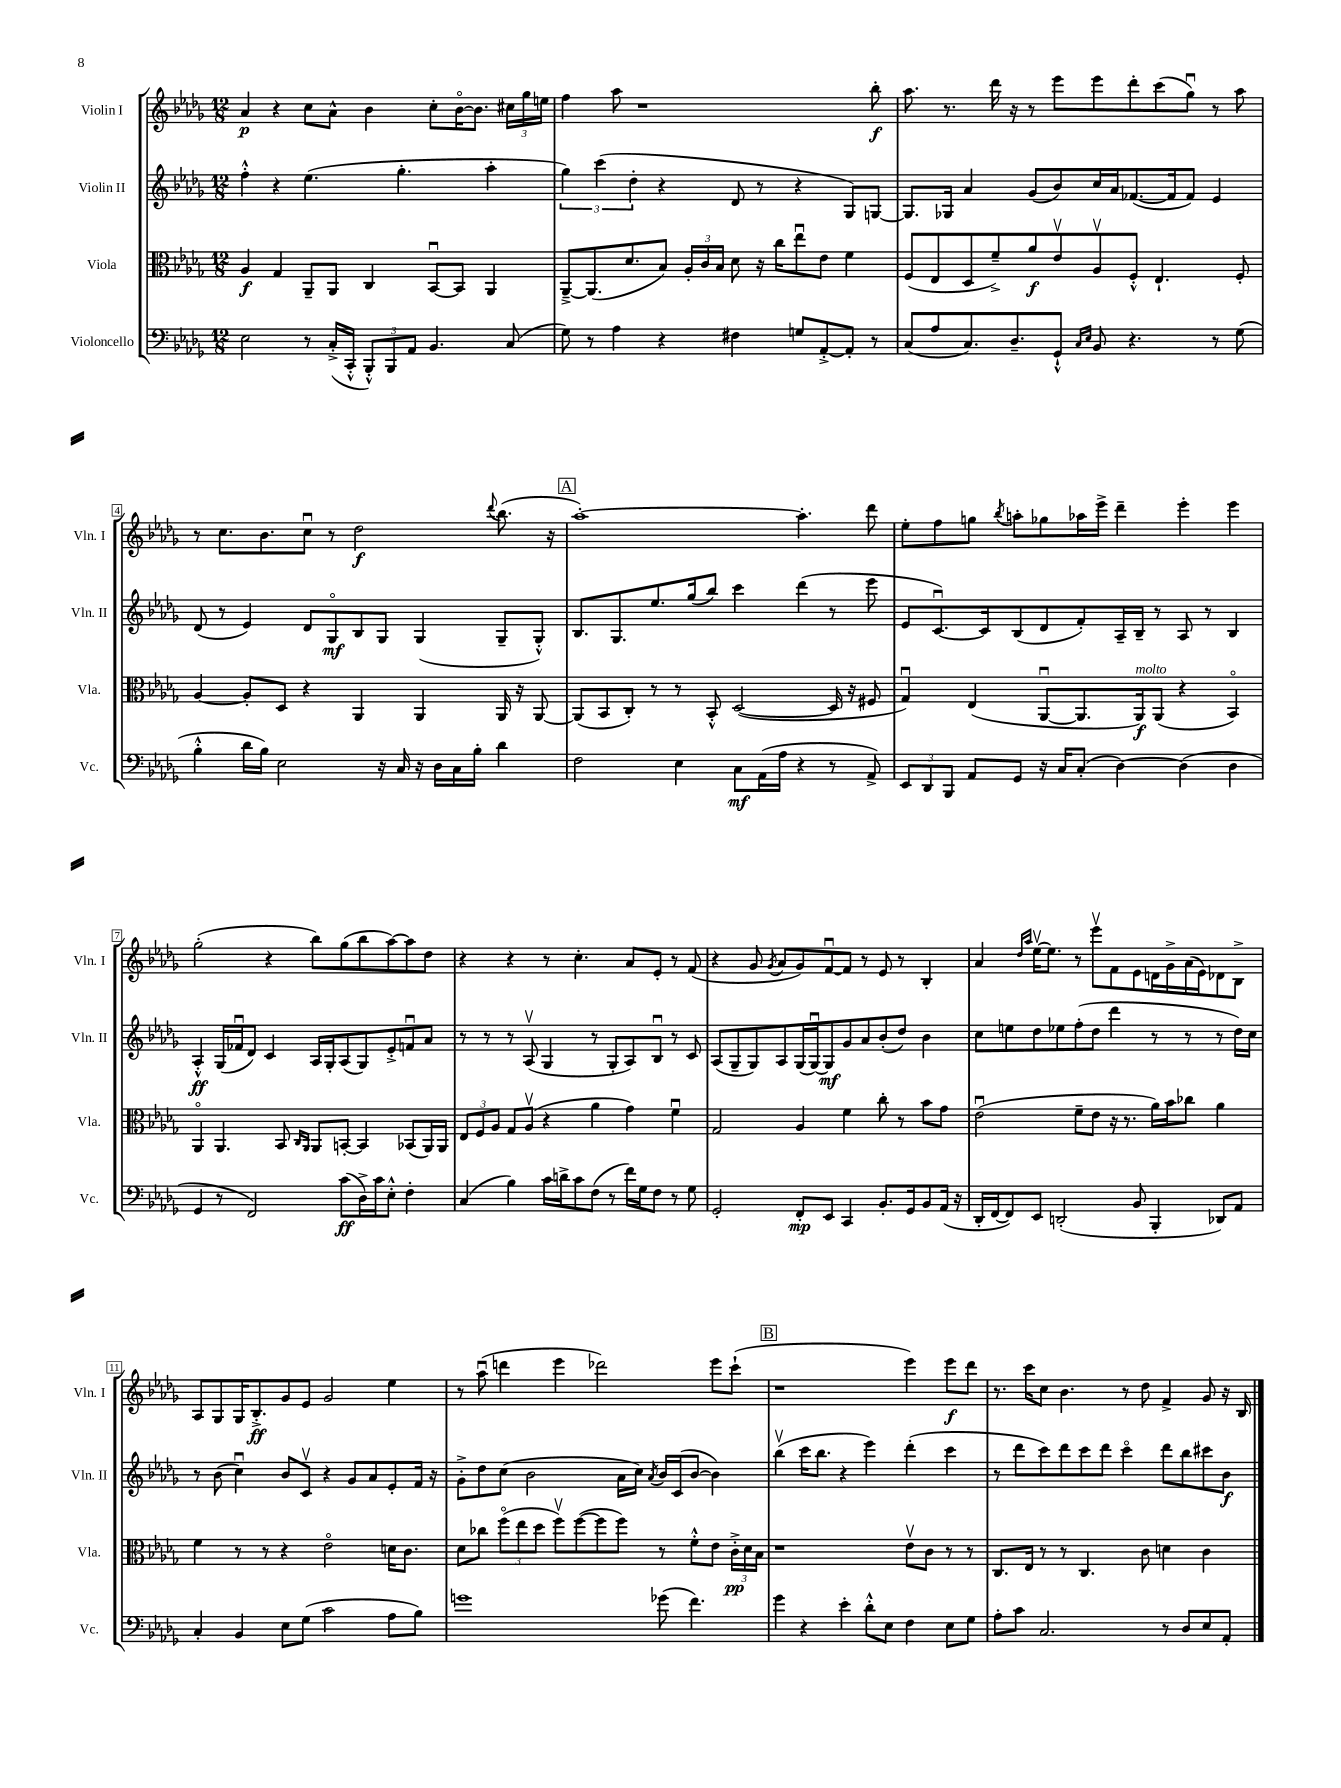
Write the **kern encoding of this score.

**kern	**kern	**kern	**kern
*staff4	*staff3	*staff2	*staff1
*clefF4	*clefC3	*clefG2	*clefG2
*k[b-e-a-d-g-]	*k[b-e-a-d-g-]	*k[b-e-a-d-g-]	*k[b-e-a-d-g-]
*M12/8	*M12/8	*M12/8	*M12/8
2E-\	4A-/	4ff'^^\	4a-/
.	4G-/	4r	4r
8r	8AA-~/L	(4.ee-\	8cc\L
(16C'^/LL	8AA-/J	.	8a-^^\J
16CC'^^/JJ	.	.	.
12BBB-'^^/L)	4C/	.	4b-\
12BBB-/	.	.	.
.	.	4.gg-'\	.
12AA-/J	.	.	.
4.BB-/	[8BB-u/L	.	8cc'\L
.	8BB-/]J	.	[16b-o\K
.	.	.	8.b-\]J
.	4AA-/	4aa-'\	.
(8C/	.	.	24cc#\LL
.	.	.	24gg-\
.	.	.	24ee\JJ
=	=	=	=
8G-\)	[8AA-~^/L	6gg-\)	4ff\
8r	(8.AA-/]	.	.
.	.	(6ccc\	.
4A-\	.	.	8aa-\
.	8.d-/	.	.
.	.	6dd-'\	.
.	.	.	1r
4r	8B-/J)	4r	.
.	24A-'/LL	.	.
.	24c/	.	.
.	24B-/JJ	.	.
4F#\	8d-\	8d-/	.
.	16r	8r	.
.	16cc\LK	.	.
8G/L	8ee-u\	4r	.
[8AA-'^/	8e-\J	.	.
8AA-'/]J	4f\	8G-/L)	.
8r	.	[8G/J	8bb-'\
=	=	=	=
(8C/L	(8F/L	8.G/]L	8.aa-\
8A-/	8E-/	.	.
.	.	16G-/Jk	8.r
8.C/)	8D-/	4a-/	.
.	8f~^/)	.	16ddd-\
8.D-~/	.	.	16r
.	8a-/	(8g-/L	8r
8GG-`^^/J	8e-v/	8b-/)	8eee-\L
16qqC/LL	.	.	.
16qqE-/JJ	.	.	.
8BB-/	8A-v/	16cc/L	8eee-\
.	.	16a-/J	.
4.r	8F'^^/J	([8.f-/	8ddd-'\
.	4.E-`/	.	(8ccc\
.	.	16f-/]k	.
.	.	8f-/J)	8gg-u\J)
8r	.	4e-/	8r
(8G-\	8F'/	.	8aa-\
=	=	=	=
4B-'^^\	[4A-/	(8d-/	8r
.	.	8r	8.cc\L
16d-\LL	8A-'/]L	4e-/)	.
16B-\JJ)	.	.	8.b-\
2E-\	8D-/J	.	.
.	4r	8d-/L	8ccu\J
.	.	8G-o/	8r
.	4AA-/	8B-/	2dd-\
16r	.	8G-/J	.
16C/	.	.	.
16r	4AA-/	(4G-/	.
16D-\LL	.	.	.
16C\	.	.	.
16B-'\JJ	.	.	.
.	.	.	8qqddd-/
4d-\	16AA-/	8G-~/L	(8.bb-\
.	16r	.	.
.	[8AA-/	8G-'^^/J)	.
.	.	.	16r
=	=	=	=
2F\	(8AA-/]L	8.B-/L	[1aa-')
.	8BB-/	.	.
.	.	8.G-/	.
.	8C'/J)	.	.
.	8r	8.ee-/	.
4E-\	8r	.	.
.	.	(16gg-/k	.
.	8BB-'^^/	8bb-/J)	.
8C\L	([2D-/	4ccc\	.
(16AA-\L	.	.	.
16A-\JJ	.	.	.
4r	.	(4ddd-\	4.aa-'\]
8r	16D-/]	8r	.
.	16r	.	.
8AA-^/)	8F#/	8eee-\	8ddd-\
=	=	=	=
12EE-/L	4G-u/)	8e-/L	8ee-'\L
12DD-/	.	.	.
.	.	[8.cu/)	8ff\
12BBB-/J	.	.	.
8AA-/L	(4E-/	.	8gg\J
.	.	16c/]k	.
.	.	.	8qbb-/
8GG-/J	.	(8B-/	8aa'\L
16r	[8AA-u/L	8d-/	8gg-\
16C/LK	.	.	.
(8C'/J	8.AA-/]	8f'/)	16aa-\L
.	.	.	16eee-^\JJ
[4D-\)	.	16A-~/L	4ddd-~\
.	16AA-/k)	16B-~/JJ	.
.	(8AA-/J	8r	.
(4D-\]	4r	8A-/	4eee-'\
.	.	8r	.
4D-\	4BB-o/)	4B-/	4eee-\
=	=	=	=
4GG-/	4AA-o/	4A-'^^/	(2gg-'\
8r	4.AA-/	(16G-/LL	.
.	.	16f-u/J	.
2FF/)	.	8d-/J)	.
.	.	4c/	4r
.	8BB-/	.	.
.	16qqC/LL	.	.
.	16qqAA-/JJ	.	.
.	8AA-/L	16A-/LL	8bb-\L)
.	.	16G-'/J	.
(8c\L	[8BB'/J	(8A-/	(8gg-\
16D-^\L)	4BB/]	8G-/)	8bb-\
16c\J	.	.	.
8E-'^^\J	.	8e-'^/	[8aa-\)
4F'\	(8BB-/L	8fu/	8aa-\]
.	16AA-/L)	8a-/J	8dd-\J
.	16AA-/JJ	.	.
=	=	=	=
(4C/	12E-/L	8r	4r
.	12F/	.	.
.	.	8r	.
.	12A-/J	.	.
4B-\)	8G-/L	8r	4r
.	(8A-v/J	(8A-v/	.
16c\LL	4r	4G-/	8r
16d^\J	.	.	.
8c\	.	.	4.cc'\
(8F\J	4a-\	8r	.
8r	.	8G-'/L	.
16f\LL)	4g-\)	8A-/)	8a-/L
16G-\J	.	.	.
8F\J	.	8B-u/J	8e-'/J
8r	4fu\	8r	8r
8G-\	.	8c/	(8f/
=	=	=	=
2GG-'/	2G-/	(8A-/L	4r
.	.	8G-~/	.
.	.	8G-/)	8g-/
.	.	.	8qg-/
.	.	8A-/	8a-/L
8FF'/L	4A-/	(16G-/L	8g-/)
.	.	[16G-u/J)	.
8EE-/J	.	8G-/]	[8fu/
4CC/	4f\	8g-/	8f/]J
.	.	8a-/	8r
8.BB-'/L	8cc'\	(8b-'/	8e-/
.	8r	8dd-/J)	8r
16GG-/k	.	.	.
8BB-/	8b-\L	4b-\	4B-'/
(16AA-/Jk	8g-\J	.	.
16r	.	.	.
=	=	=	=
16DD-'/LL	(2e-u\	8cc\L	4a-/
[16FF/J	.	.	.
8FF/])	.	8ee\	.
.	.	.	16qqdd-/LL
.	.	.	16qqaa-/JJ
8EE-/J	.	8dd-\	[16ee-v\LK
.	.	.	8.ee-\]J
(2DD'/	.	8ee-\	.
.	8f~\L	(8ff'\	8r
.	8e-\J	8dd-\J	8eee-v\L
.	16r	4ddd-\	8f\
.	8.r	.	.
8BB-/	.	.	8e-\
4BBB-'/	16a-\LL)	8r	16d\L
.	16b-\J	.	16g-^\
.	8cc-\J	8r	(16a-\
.	.	.	16e-\J)
8DD-/L)	4a-\	8r	8d-\
8AA-/J	.	16dd-\LL)	8B-^\J
.	.	16cc\JJ	.
=	=	=	=
4C'/	4f\	8r	8A-/L
.	.	(8b-\	8G-/
4BB-/	8r	4ccu\)	16G-/K
.	.	.	8.B-'^/
.	8r	.	.
8E-\L	4r	8b-/L	8g-/
(8G-\J	.	8cv/J	8e-/J
2c\	2e-o\	4r	2g-/
.	.	8g-/L	.
.	.	8a-/	.
8A-\L	16d\LK	8e-'/	4ee-\
.	8.c\J	.	.
8B-\J)	.	16f/Jk	.
.	.	16r	.
=	=	=	=
1g	8d-\L	8g-'^\L	8r
.	8cc-\J	8dd-\	(8aa-u\
.	(12ffo\L	(8cc\J	4ddd\
.	12ee-\	.	.
.	.	2b-\	.
.	12dd-\J	.	.
.	8ffv\L)	.	4eee-\
.	([8ff\	.	.
.	8ff\]	.	2ddd-\)
.	8ff\J)	16a-\LL	.
.	.	16cc\JJ)	.
.	.	8qa-/	.
(8g-\	8r	16b-/LL	.
.	.	(16c/J	.
4.f\)	8f'^^\L	[8b-/J	.
.	8e-\J	4b-\])	8eee-\L
.	24c'^\LL	.	(8ccc`\J
.	24d-\	.	.
.	24B-\JJ	.	.
=	=	=	=
4g-\	1r	(4bb-v\	1r
4r	.	16ccc\LK	.
.	.	8.bb-\J	.
4e-'\	.	4r	.
8d-'^^\L	.	4eee-\)	.
8E-\J	.	.	.
4F\	8e-v\L	(4ddd-'\	4eee-\)
.	8c\J	.	.
8E-\L	8r	4ccc\	8eee-\L
8G-\J	8r	.	8ddd-\J
=	=	=	=
8A-'\L	8.C/L	8r	8.r
8c\J	.	8ddd-\L	.
.	16E-/Jk	.	16ccc\LK
2.C/	8r	8ccc\)	8cc\J
.	8r	8ddd-\	4.b-\
.	4.C/	8ccc\	.
.	.	8ddd-\J	.
.	.	4ccco\	8r
.	8c\	.	8dd-\
8r	4d\	8ddd-\L	4f^/
8D-/L	.	8bb-\	.
8E-/	4c\	8ccc#\	8g-/
8AA-'/J	.	8b-\J	16r
.	.	.	16B-/
==	==	==	==
*-	*-	*-	*-
